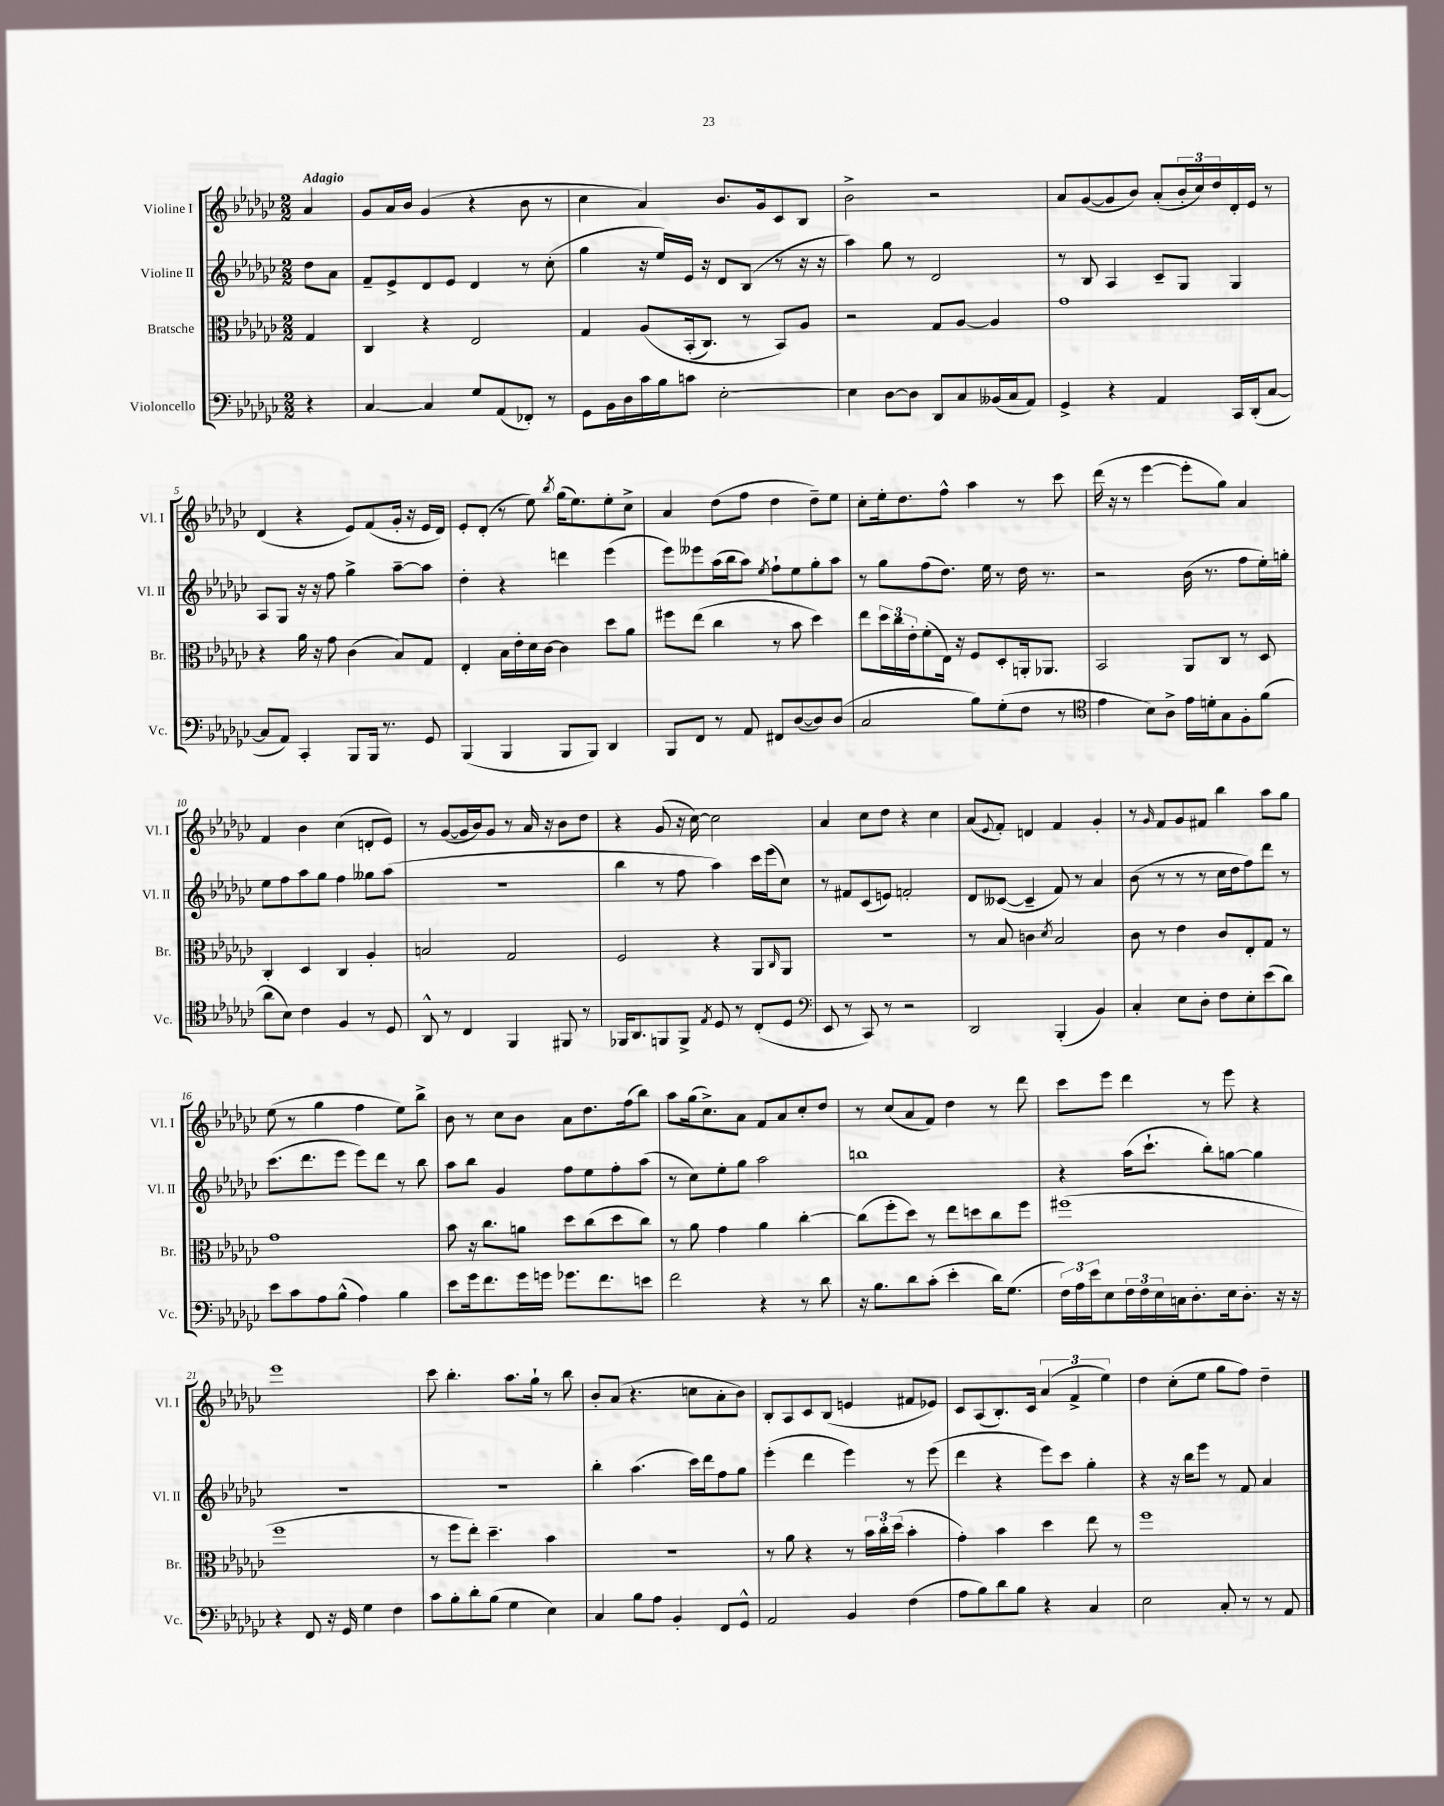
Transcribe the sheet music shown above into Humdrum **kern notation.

**kern	**kern	**kern	**kern
*part4	*part3	*part2	*part1
*staff4	*staff3	*staff2	*staff1
*I"Violoncello	*I"Bratsche	*I"Violine II	*I"Violine I
*I'Vc.	*I'Br.	*I'Vl. II	*I'Vl. I
*clefF4	*clefC3	*clefG2	*clefG2
*k[b-e-a-d-g-c-]	*k[b-e-a-d-g-c-]	*k[b-e-a-d-g-c-]	*k[b-e-a-d-g-c-]
*M2/2	*M2/2	*M2/2	*M2/2
=	=	=	=
!	!	!	!LO:TX:a:B:t=Adagio
4r	4G-/	8dd-\L	4a-/
.	.	8a-\J	.
=1	=1	=1	=1
[4C-/	4C-/	8f~/L	8g-/L
.	.	8e-^/	16a-/L
.	.	.	16b-/JJ
4C-/]	4r	8d-/	(4g-/
.	.	8e-/J	.
8G-/L	2E-/	4d-/	4r
(8AA-/	.	.	.
8FF-X'/J)	.	8r	8b-\
8r	.	(8cc-'\	8r
=2	=2	=2	=2
8GG-\L	4G-/	4gg-\	4cc-\
16BB-\L	.	.	.
16D-\	.	.	.
16c-\	(8A-/L	16r	4a-/)
16B-\J	.	16ee-/LL)	.
8cn\J	(16BB-'/k	16e-/JJ	.
.	8.C-/J)	16r	.
[2E-'\	.	8d-/L	8.b-/L
.	8r	(8B-/J	.
.	.	.	16g-/k
.	8BB-/L)	8r	8c-/
.	8A-/J	16r	8B-/J
.	.	16r	.
=3	=3	=3	=3
4E-\]	2r	4aa-\)	2b-^\
[8D-\L	.	8gg-\	.
8D-\J]	.	8r	.
8DD-/L	8G-/L	2d-/	2r
8C-/	[8A-/J	.	.
(16BB--X/L	4A-/]	.	.
16C-/J	.	.	.
8AA-/J)	.	.	.
=4	=4	=4	=4
4GG-^/	1g-	8r	8a-/L
.	.	8B-/	([8g-/
4r	.	4A-/	8g-/]
.	.	.	8b-/J)
4AA-/	.	8c-~/L	(8a-'/L
.	.	8G-/J	24b-'/L
.	.	.	24cc-/)
.	.	.	24dd-/
16CC-/LL	.	4G-/	16d-'/
(16DD-'/J	.	.	16e-/JJ
[8C-/J	.	.	8r
!!LO:LB:g=z
=5	=5	=5	=5
8C-/L]	4r	8A-/L	(4d-/
8AA-/J)	.	8G-/J	.
4CC-'/	16a-\	16r	4r
.	16r	16r	.
.	8g-\	8ff\	.
8BBB-/L	(4c-\	4gg-^\	8e-/L)
16BBB-/Jk	.	.	(8f/
8.r	.	.	.
.	8B-/L)	[8aa-~\L	16g-'/Jk
.	.	.	16r
8GG-/	8G-/J	8aa-\J]	16e-/LL
.	.	.	16d-/JJ)
=6	=6	=6	=6
(4BBB-/	4E-'/	4dd-'\	8e-'/L
.	.	.	(8d-'/J
4BBB-/	16B-\LL	4r	8r
.	16e-'\	.	.
.	16d-\	.	8ee-\)
.	[16c-\JJ	.	.
.	.	.	8qbb-/
8BBB-/L	4c-\]	4dddn\	(16gg-\KL
.	.	.	8.ee-\)
8BBB-/J)	.	.	.
4DD-/	8dd-\L	(4eee-\	8ee-'\
.	8a-\J	.	8cc-^\J
=7	=7	=7	=7
8BBB-/L	8ff#X\L	8eee-\L)	4a-/
8FF/J	(8ee-\J	8eee--X\	.
8r	4cc-\	(16aa-\L	(8dd-\L
.	.	16bb-\J	.
8AA-/	.	8aa-\J)	8ff\J
.	.	8qee-/	.
8FF#X/L	8r	8ff`\L	4dd-\
([8D-/	8b-\	8ee-\	.
8D-/])	4dd-\)	8gg-'\	8dd-~\L)
(8D-/J	.	8aa-\J	8ee-\J
=8	=8	=8	=8
2C-/	8ee-\L	8r	8cc-'\L
.	24dd-\L	8gg-\L	16ee-'\k
.	24cc-\	.	.
.	.	.	8.dd-\
.	24e-'\J	.	.
.	(8f'\	(8ff\	.
.	16E-\Jk)	8.dd-\J)	8ff^^\J
.	16r	.	.
8B-\L)	8F/L	.	4aa-\
.	.	16ee-\	.
(8G-'\	8D-'/	8r	.
8F\J	16AAn'/k	16dd-\	8r
.	8.AA-X/J	8.r	.
8r	.	.	8ccc-\
=9	=9	=9	=9
*clefC4	*	*	*
4e-\	2BB-/	2r	(16ddd-\
.	.	.	16r
.	.	.	8r
8B-\L)	.	.	[4eee-\
8A-^\J	.	.	.
16e-\LL	8AA-/L	(16b-\	8eee-'\L]
16dn'\J	.	8.r	.
8G-\	8C-/J	.	8gg-\J)
8F'\	8r	8ff\L	4a-/
(8f\J	8D-/	16ee-'\L)	.
.	.	16ggn'\JJ	.
!!LO:LB:g=z
=10	=10	=10	=10
8a-\L	4C-'/	8ee-\L	4f/
8B-\J)	.	8ff\	.
4c-\	4D-/	8aa-\	4b-\
.	.	8gg-\J	.
4F/	4C-/	4ff\	(4cc-\
8r	4A-'/	8gg--X\L	8dn'/L
8D-/	.	(8aa-\J	8e-/J)
=11	=11	=11	=11
8AA-^^/	2Bn/	1r	8r
8r	.	.	([8g-/L
4C-/	.	.	16g-/L]
.	.	.	16b-/J)
.	.	.	8g-/J
4FF/	2G-/	.	8r
.	.	.	16a-/
.	.	.	16r
8FF#X/	.	.	8b-\L
8r	.	.	8dd-\J
=12	=12	=12	=12
16FF-X/KL	2F/	4bb-\	4r
8.AA-/	.	.	.
8FFn/	.	8r	(8g-/
8FF^/J	.	8ff\	16r
.	.	.	[16cc-\)
8qE-/	.	.	.
8D-/	4r	4aa-\)	2cc-\]
8r	.	.	.
(8C-'/L	8AA-/L	16ccc-\LL	.
.	.	(16eee-\J	.
.	16qqC-/	.	.
8D-/J	8AA-/J	8cc-\J)	.
=13	=13	=13	=13
*clefF4	*	*	*
8EE-/	1r	8r	4a-/
8r	.	8f#X/L	.
8CC-/)	.	(8c-/	8cc-\L
8r	.	8en/J)	8dd-\J
2r	.	2fn'/	4r
.	.	.	4cc-\
=14	=14	=14	=14
2DD-/	8r	8d-/L	(8a-/L
.	.	.	8qqe-/
.	8B-/	([8c--X/J	8f'/J)
.	4cn\	4c--~/]	4dn/
.	8qd-/	.	.
(4BBB-'/	2B-/	8f/)	4f/
.	.	8r	.
4BB-/)	.	4a-/	4g-'/
=15	=15	=15	=15
4C-'/	8c-\	(8b-\	8r
.	.	.	16qqg-/
.	8r	8r	8f/L
8E-\L	4e-\	8r	8g-/
8D-'\J	.	8r	8f#X/J
8F\L	8c-/L	16cc-\LL	4bb-\
.	.	16dd-\J	.
8E-'\	8E-'/	8ff\)	.
(8e-\	8G-/J	8ddd-\J	8aa-\L
8d-\J)	8r	8r	8gg-\J
!!LO:LB:g=z
=16	=16	=16	=16
8e-\L	1g-	(8.ccc-\L	(8ee-\
8c-\	.	.	8r
.	.	8.ddd-\	.
8A-\	.	.	4gg-\
(8B-^^\J	.	8eee-\J	.
4A-\)	.	8eee-\L)	4ff\
.	.	8ddd-\J	.
4B-\	.	8r	8ee-\L)
.	.	8bb-\	8bb-^\J
=17	=17	=17	=17
8e-\L	8b-\	8aa-\L	8b-\
16g-\k	16r	8bb-\J	8r
8.f\	8.cc-\L	.	.
.	.	4g-/	8cc-\L
16g-\L	8an\J	.	8b-\J
16gn\JJ	.	.	.
8.g-X\L	8dd-\L	8ff\L	8a-\L
.	(8cc-\	8ee-\	8.dd-\
8.f\	.	.	.
.	8dd-\	8ff'\	.
.	.	.	(16ff\k
8en\J	8cc-\J)	(8aa-\J	8bb-\J)
=18	=18	=18	=18
2f\	8r	8r	8aa-\L
.	8a-\	8cc-\L)	(16gg-\k
.	.	.	8.cc-^\)
.	4g-\	8ee-'\	.
.	.	8gg-\J	8a-\J
4r	4a-\	2aa-\	8f/L
.	.	.	8a-/
8r	[4cc-'\	.	8cc-'/
8d-\	.	.	8dd-/J
=19	=19	=19	=19
16r	(8cc-\L]	1bbn	8r
8.B-\L	.	.	.
.	8ff'\	.	(8cc-/L
8d-\	8dd-\J)	.	8a-/
(8c-'\J	8r	.	8f/J)
4e-'\	8ee-\L	.	4dd-\
.	8ddn\	.	.
16d-\KL)	8cc-\	.	8r
(8.G-\J	.	.	.
.	8ff\J	.	8ddd-\
=20	=20	=20	=20
24F\LL)	(1ff#X	4r	8ccc-\L
24A-\	.	.	.
24e-\J	.	.	.
8E-\	.	.	8eee-\J
24F\L	.	(16aa-\KL	4ddd-\
24F\	.	.	.
.	.	8.ccc-`\J	.
24E-\	.	.	.
16Cn\J	.	.	.
8.D-'\	.	.	.
.	.	8bb-'\L)	8r
16E-\k	.	[8ggn\J	8eee-\
8.D-'\J	.	.	.
.	.	4gg\]	4r
16r	.	.	.
16r	.	.	.
!!LO:LB:g=z
=21	=21	=21	=21
4r	1ff	1r	1eee-
8FF/	.	.	.
16r	.	.	.
16GG-/	.	.	.
4G-\	.	.	.
4F\	.	.	.
=22	=22	=22	=22
8c-\L	8r	1r	8ccc-\
8B-'\	8ff\L	.	4.bb-'\
8d-'\	8ee-'\J)	.	.
(8B-\J	4.dd-~\	.	.
4G-\	.	.	8.aa-\L
.	.	.	16gg-`\Jk
4E-\)	4b-\	.	8r
.	.	.	8bb-\
=23	=23	=23	=23
4C-/	1r	4bb-'\	8b-'/L
.	.	.	(8a-/J
8B-\L	.	(4.aa-\	4.r
8A-\J	.	.	.
4BB-'/	.	.	.
.	.	16ccc-\LL)	8ccn\L
.	.	16ddd-\J	.
8FF/L	.	8ff\	8a-'\
8GG-^^/J	.	8gg-\J	8b-\J)
=24	=24	=24	=24
2AA-/	8r	(4eee-'\	8B-'/L
.	8a-\	.	8A-/
.	4r	4ddd-\	8c-/
.	.	.	(8B-/J
4BB-/	8r	4eee-\)	4en/
.	24b-\LL	.	.
.	24cc-'\	.	.
.	(24dd-\JJ	.	.
(4F\	4b-'\	8r	8f#X/L
.	.	(8eee-\	8e-X/J)
=25	=25	=25	=25
8A-\L	4g-'\)	4ddd-\	8c-/L
8B-\)	.	.	(8A-/
8d-\	4b-\	4r	8.B-'/)
8B-\J	.	.	.
.	.	.	16c-/Jk
4r	4dd-\	8eee-\L)	(6a-/
.	.	8ccc-\J	.
.	.	.	6f^/
4C-/	8ee-\	4gg-'\	.
.	.	.	6ee-\)
.	8r	.	.
=26	=26	=26	=26
2E-\	1ff	4r	4dd-\
.	.	16r	(8cc-'\L
.	.	16bb-\KL	.
.	.	8eee-\J	8ee-\J
8C-'/	.	8r	8gg-\L
8r	.	8f/	8ff\J)
8r	.	4a-/	4dd-~\
8AA-/	.	.	.
==	==	==	==
*-	*-	*-	*-
